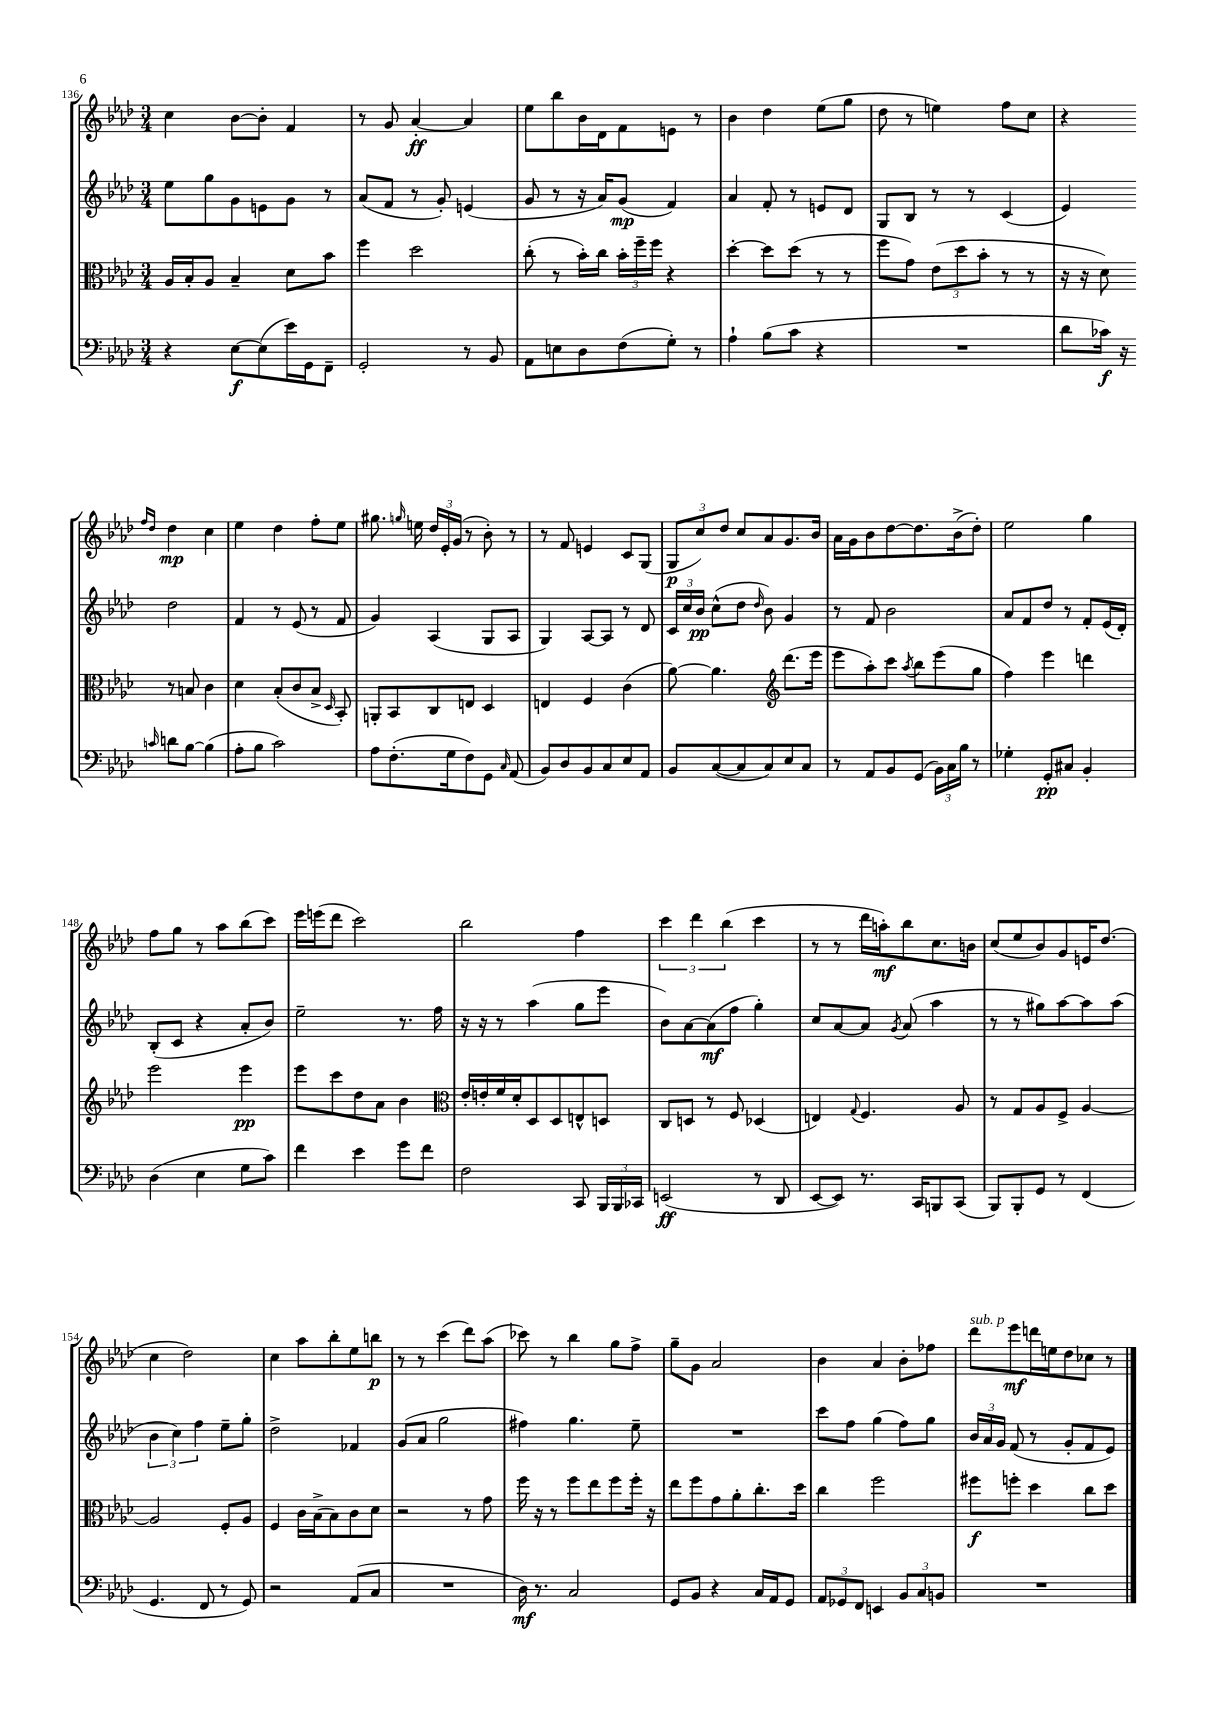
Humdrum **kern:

**kern	**dynam	**kern	**dynam	**kern	**dynam	**kern	**dynam
*part4	*part4	*part3	*part3	*part2	*part2	*part1	*part1
*staff4	*staff4	*staff3	*staff3	*staff2	*staff2	*staff1	*staff1
*clefF4	*	*clefC3	*	*clefG2	*	*clefG2	*
*k[b-e-a-d-]	*	*k[b-e-a-d-]	*	*k[b-e-a-d-]	*	*k[b-e-a-d-]	*
*M3/4	*	*M3/4	*	*M3/4	*	*M3/4	*
=136	=136	=136	=136	=136	=136	=136	=136
4r	.	16A-/LL	.	8ee-\L	.	4cc\	.
.	.	16B-'/J	.	.	.	.	.
.	.	8A-/J	.	8gg\	.	.	.
[8E-\L	f	4B-~/	.	8g\	.	[8b-\L	.
(8E-\]	.	.	.	8en\	.	8b-'\J]	.
16e-\L)	.	8d-\L	.	8g\J	.	4f/	.
16GG\J	.	.	.	.	.	.	.
8FF~\J	.	8b-\J	.	8r	.	.	.
=137	=137	=137	=137	=137	=137	=137	=137
2GG'/	.	4ff\	.	(8a-/L	.	8r	.
.	.	.	.	8f/J	.	8g/	.
.	.	2dd-\	.	8r	.	[4a-'/	ff
.	.	.	.	8g'/)	.	.	.
8r	.	.	.	(4en/	.	4a-/]	.
8BB-/	.	.	.	.	.	.	.
=138	=138	=138	=138	=138	=138	=138	=138
8AA-\L	.	(8cc'\	.	8g/	.	8ee-\L	.
8En\	.	8r	.	8r	.	8bb-\	.
8D-\	.	16b-'\LL)	.	16r	.	16b-\L	.
.	.	16cc\JJ	.	16a-/KL)	.	16d-\J	.
(8F\	.	24b-'\LL	.	(8g/J	mp	8f\	.
.	.	24ff~\	.	.	.	.	.
.	.	24ff\JJ	.	.	.	.	.
8G'\J)	.	4r	.	4f/)	.	8en\J	.
8r	.	.	.	.	.	8r	.
=139	=139	=139	=139	=139	=139	=139	=139
4A-`\	.	[4dd-'\	.	4a-/	.	4b-\	.
(8B-\L	.	8dd-\L]	.	8f'/	.	4dd-\	.
8c\J	.	(8dd-\J	.	8r	.	.	.
4r	.	8r	.	8en/L	.	(8ee-\L	.
.	.	8r	.	8d-/J	.	8gg\J	.
=140	=140	=140	=140	=140	=140	=140	=140
2.r	.	8ff\L	.	8G/L	.	8dd-\	.
.	.	8g\J)	.	8B-/J	.	8r	.
.	.	(12e-\L	.	8r	.	4een\)	.
.	.	12dd-\	.	.	.	.	.
.	.	.	.	8r	.	.	.
.	.	12b-'\J	.	.	.	.	.
.	.	8r	.	(4c/	.	8ff\L	.
.	.	8r	.	.	.	8cc\J	.
=141	=141	=141	=141	=141	=141	=141	=141
8d-\L	.	16r	.	4e-/)	.	4r	.
.	.	16r	.	.	.	.	.
16c-X\Jk)	f	8d-\)	.	.	.	.	.
16r	.	.	.	.	.	.	.
.	.	.	.	.	.	16qqff/LL	.
16qqcn/	.	.	.	.	.	16qqdd-/JJ	.
8dn\L	.	8r	.	2dd-\	.	4dd-\	mp
[8B-\J	.	8Bn/	.	.	.	.	.
(4B-\]	.	4c\	.	.	.	4cc\	.
!!LO:LB:g=z
=142	=142	=142	=142	=142	=142	=142	=142
8A-'\L	.	4d-\	.	4f/	.	4ee-\	.
8B-\J	.	.	.	.	.	.	.
2c\)	.	(8B-'/L	.	8r	.	4dd-\	.
.	.	8c/	.	(8e-/	.	.	.
.	.	8B-^/J	.	8r	.	8ff'\L	.
.	.	16qqD-/	.	.	.	.	.
.	.	8BB-'/)	.	8f/	.	8ee-\J	.
=143	=143	=143	=143	=143	=143	=143	=143
8A-\L	.	8AAn'/L	.	4g/)	.	8.gg#X\	.
(8.F'\	.	8BB-/	.	.	.	.	.
.	.	.	.	.	.	16qqggn/	.
.	.	.	.	.	.	16een\	.
.	.	8C/	.	(4A-/	.	24dd-/LL	.
.	.	.	.	.	.	24e-'/	.
16G\k	.	.	.	.	.	.	.
.	.	.	.	.	.	(24g/JJ	.
8F\)	.	8En/J	.	.	.	8r	.
8GG\J	.	4D-/	.	8G/L	.	8b-'\)	.
16qqC/	.	.	.	.	.	.	.
(8AA-/	.	.	.	8A-/J	.	8r	.
=144	=144	=144	=144	=144	=144	=144	=144
8BB-/L)	.	4En/	.	4G/)	.	8r	.
8D-/	.	.	.	.	.	8f/	.
8BB-/	.	4F/	.	[8A-/L	.	4en/	.
8C/	.	.	.	8A-/J]	.	.	.
8E-/	.	(4c\	.	8r	.	8c/L	.
8AA-/J	.	.	.	8d-/	.	(8G/J	.
=145	=145	=145	=145	=145	=145	=145	=145
8BB-/L	.	[8a-\)	.	24c/LL	.	12G/L	p
.	.	.	.	24cc/	.	.	.
.	.	.	.	24b-/JJ	pp	12cc/)	.
([8C/	.	4.a-\]	.	(8cc^^\L	.	.	.
.	.	.	.	.	.	12dd-/J	.
8C/]	.	.	.	8dd-\J	.	8cc/L	.
.	.	.	.	16qqdd-/	.	.	.
8C/)	.	.	.	8b-\)	.	8a-/	.
*	*	*clefG2	*	*	*	*	*
8E-/	.	(8.ddd-\L	.	4g/	.	8.g/	.
8C/J	.	.	.	.	.	.	.
.	.	16eee-\Jk	.	.	.	16b-/Jk	.
=146	=146	=146	=146	=146	=146	=146	=146
8r	.	8eee-\L	.	8r	.	16a-\LL	.
.	.	.	.	.	.	16g\J	.
8AA-/L	.	8aa-'\)	.	8f/	.	8b-\	.
8BB-/	.	8ccc\J	.	2b-\	.	[8dd-\	.
.	.	8qaa-/	.	.	.	.	.
(8GG/J	.	8bb-\L	.	.	.	8.dd-\]	.
24BB-\LL)	.	(8eee-\	.	.	.	.	.
24C\	.	.	.	.	.	.	.
.	.	.	.	.	.	(16b-^\k	.
24B-\JJ	.	.	.	.	.	.	.
8r	.	8gg\J	.	.	.	8dd-'\J)	.
=147	=147	=147	=147	=147	=147	=147	=147
4G-X'\	.	4ff\)	.	8a-/L	.	2ee-\	.
.	.	.	.	8f/	.	.	.
8GG'/L	pp	4eee-\	.	8dd-/J	.	.	.
8C#X/J	.	.	.	8r	.	.	.
4BB-'/	.	4dddn\	.	8f'/L	.	4gg\	.
.	.	.	.	(16e-/L	.	.	.
.	.	.	.	16d-'/JJ)	.	.	.
!!LO:LB:g=z
=148	=148	=148	=148	=148	=148	=148	=148
(4D-\	.	2eee-\	.	(8B-'/L	.	8ff\L	.
.	.	.	.	8c/J	.	8gg\J	.
4E-\	.	.	.	4r	.	8r	.
.	.	.	.	.	.	8aa-\L	.
8G\L	.	4eee-\	pp	8a-'/L	.	(8bb-\	.
8c\J)	.	.	.	8b-/J)	.	8ccc\J)	.
=149	=149	=149	=149	=149	=149	=149	=149
4f\	.	8eee-\L	.	2ee-~\	.	16eee-\LL	.
.	.	.	.	.	.	(16eeen\J	.
.	.	8ccc\	.	.	.	8ddd-\J	.
4e-\	.	8dd-\	.	.	.	2ccc\)	.
.	.	8a-\J	.	.	.	.	.
8g\L	.	4b-\	.	8.r	.	.	.
8f\J	.	.	.	.	.	.	.
.	.	.	.	16ff\	.	.	.
=150	=150	=150	=150	=150	=150	=150	=150
*	*	*clefC3	*	*	*	*	*
2F\	.	16e-'/LL	.	16r	.	2bb-\	.
.	.	16en'/	.	16r	.	.	.
.	.	16f/	.	8r	.	.	.
.	.	16d-'/J	.	.	.	.	.
.	.	8D-/	.	(4aa-\	.	.	.
.	.	8D-/	.	.	.	.	.
8CC/	.	8En^^/	.	8gg\L	.	4ff\	.
24BBB-/LL	.	8Dn/J	.	8eee-\J	.	.	.
24BBB-/	.	.	.	.	.	.	.
24CC-X/JJ	.	.	.	.	.	.	.
=151	=151	=151	=151	=151	=151	=151	=151
(2EEn/	ff	8C/L	.	8b-\L)	.	6ccc\	.
.	.	8Dn/J	.	[8a-\	.	.	.
.	.	.	.	.	.	6ddd-\	.
.	.	8r	.	(8a-\]	mf	.	.
.	.	.	.	.	.	(6bb-\	.
.	.	8F/	.	8ff\J	.	.	.
8r	.	(4D-X/	.	4gg'\)	.	4ccc\	.
8DD-/	.	.	.	.	.	.	.
=152	=152	=152	=152	=152	=152	=152	=152
[8EE-/L	.	4En/)	.	8cc/L	.	8r	.
8EE-/J])	.	.	.	[8a-/	.	8r	.
.	.	8qqG/	.	.	.	.	.
8.r	.	4.F/	.	8a-/J]	.	16ddd-\LL	.
.	.	.	.	.	.	16aan'\J)	mf
.	.	.	.	8qg/	.	.	.
.	.	.	.	(8a-/	.	8bb-\	.
16CC/KL	.	.	.	.	.	.	.
8BBBn/	.	.	.	4aa-\	.	8.cc\	.
(8CC/J	.	8A-/	.	.	.	.	.
.	.	.	.	.	.	16bn\Jk	.
=153	=153	=153	=153	=153	=153	=153	=153
8BBB-/L)	.	8r	.	8r	.	(8cc/L	.
8BBB-'/	.	8G/L	.	8r	.	8ee-/	.
8GG/J	.	8A-/	.	8gg#X\L)	.	8b-/)	.
8r	.	8F^/J	.	[8aa-\	.	8g/	.
(4FF/	.	[4A-/	.	8aa-\]	.	16en/K	.
.	.	.	.	.	.	(8.dd-/J	.
.	.	.	.	(8aa-\J	.	.	.
!!LO:LB:g=z
=154	=154	=154	=154	=154	=154	=154	=154
4.GG/	.	2A-/]	.	6b-\	.	4cc\	.
.	.	.	.	6cc\)	.	.	.
.	.	.	.	.	.	2dd-\)	.
.	.	.	.	6ff\	.	.	.
8FF/	.	.	.	.	.	.	.
8r	.	8F'/L	.	8ee-~\L	.	.	.
8GG/)	.	8A-/J	.	8gg'\J	.	.	.
=155	=155	=155	=155	=155	=155	=155	=155
2r	.	4F/	.	2dd-^\	.	4cc\	.
.	.	16c\LL	.	.	.	8aa-\L	.
.	.	(16B-^\J	.	.	.	.	.
.	.	8B-\)	.	.	.	8bb-'\	.
(8AA-/L	.	8c\	.	4f-X/	.	8ee-\	.
8C/J	.	8d-\J	.	.	.	8bbn\J	p
=156	=156	=156	=156	=156	=156	=156	=156
2.r	.	2r	.	(8g/L	.	8r	.
.	.	.	.	8a-/J	.	8r	.
.	.	.	.	2gg\	.	(4ccc\	.
.	.	8r	.	.	.	8ddd-\L)	.
.	.	8g\	.	.	.	(8aa-\J	.
=157	=157	=157	=157	=157	=157	=157	=157
16D-\)	mf	16ff\	.	4ff#X\)	.	8ccc-X\)	.
8.r	.	16r	.	.	.	.	.
.	.	8r	.	.	.	8r	.
2C/	.	8ff\L	.	4.gg\	.	4bb-\	.
.	.	8ee-\	.	.	.	.	.
.	.	8ff\	.	.	.	8gg\L	.
.	.	16ff'\Jk	.	8ee-~\	.	8ff^\J	.
.	.	16r	.	.	.	.	.
=158	=158	=158	=158	=158	=158	=158	=158
8GG/L	.	8ee-\L	.	2.r	.	8gg~\L	.
8BB-/J	.	8ff\	.	.	.	8g\J	.
4r	.	8g\	.	.	.	2a-/	.
.	.	8a-'\	.	.	.	.	.
16C/LL	.	8.cc'\	.	.	.	.	.
16AA-/J	.	.	.	.	.	.	.
8GG/J	.	.	.	.	.	.	.
.	.	16dd-\Jk	.	.	.	.	.
=159	=159	=159	=159	=159	=159	=159	=159
12AA-/L	.	4cc\	.	8ccc\L	.	4b-\	.
12GG-X/	.	.	.	.	.	.	.
.	.	.	.	8ff\J	.	.	.
12FF/J	.	.	.	.	.	.	.
4EEn/	.	2ff\	.	(4gg\	.	4a-/	.
12BB-/L	.	.	.	8ff\L)	.	8b-'\L	.
12C/	.	.	.	.	.	.	.
.	.	.	.	8gg\J	.	8ff-X\J	.
12BBn/J	.	.	.	.	.	.	.
=160	=160	=160	=160	=160	=160	=160	=160
!	!	!	!	!	!	!LO:TX:a:i:t=sub. p	!
2.r	.	8ff#X\L	f	24b-/LL	.	8ddd-\L	.
.	.	.	.	24a-/	.	.	.
.	.	.	.	24g/JJ	.	.	.
.	.	8ffn'\J	.	(8f/	.	8eee-\	mf
.	.	4dd-\	.	8r	.	16dddn\L	.
.	.	.	.	.	.	16een\J	.
.	.	.	.	8g'/L	.	8dd-\	.
.	.	8cc\L	.	8f/	.	8cc-X\J	.
.	.	8dd-\J	.	8e-/J)	.	8r	.
==	==	==	==	==	==	==	==
*-	*-	*-	*-	*-	*-	*-	*-
